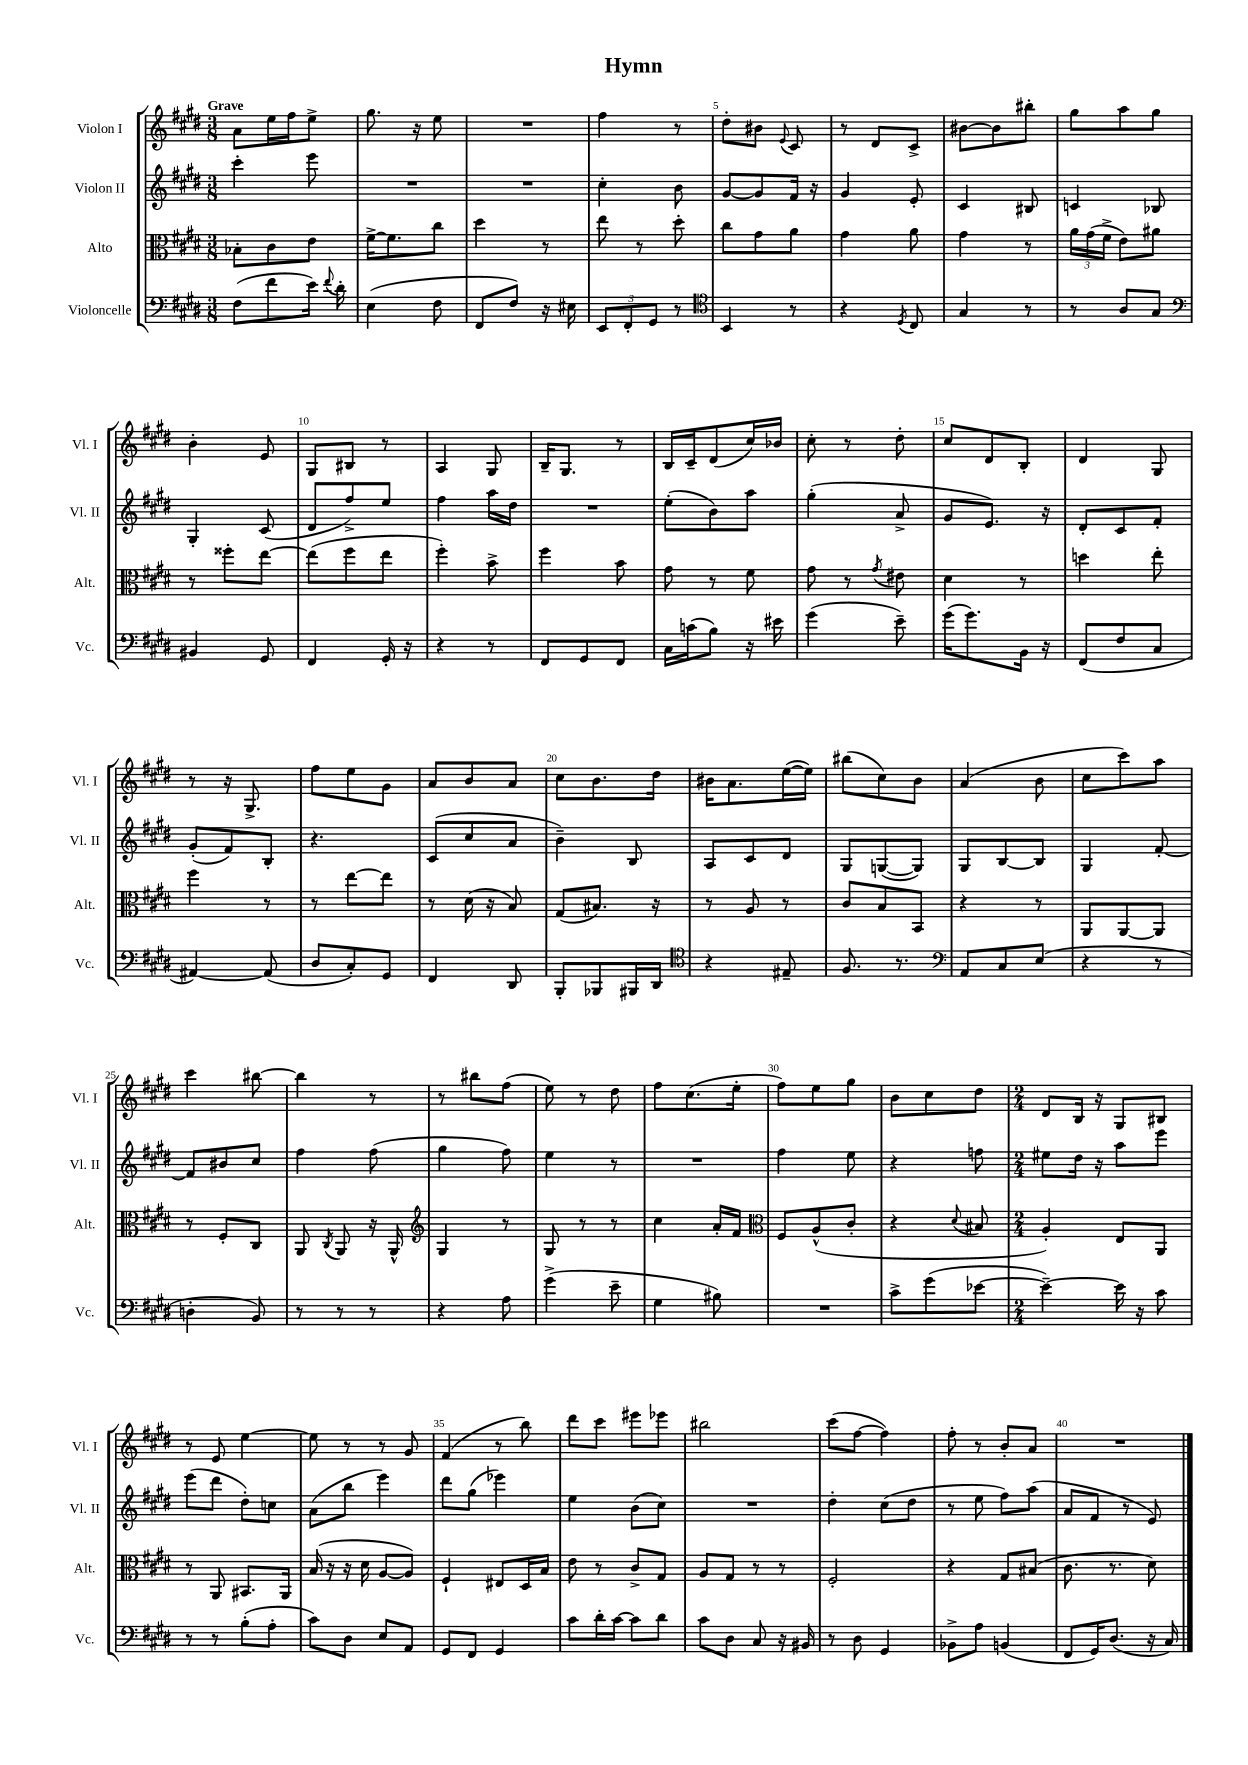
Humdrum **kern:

**kern	**kern	**kern	**kern
*staff4	*staff3	*staff2	*staff1
*clefF4	*clefC3	*clefG2	*clefG2
*k[f#c#g#d#]	*k[f#c#g#d#]	*k[f#c#g#d#]	*k[f#c#g#d#]
*M3/8	*M3/8	*M3/8	*M3/8
(8F#\L	8B-'\L	4ccc#'\	8a\L
8f#\	8c#\	.	16ee\L
.	.	.	16ff#\J
16e\Jk)	8e\J	8eee\	8ee^\J
8qqf#/	.	.	.
16d#'\	.	.	.
=	=	=	=
(4E\	[16f#^\LK	4.r	8.gg#\
.	8.f#\]	.	.
.	.	.	16r
8F#\	8cc#\J	.	8ee\
=	=	=	=
8FF#/L	4dd#\	4.r	4.r
8F#/J)	.	.	.
16r	8r	.	.
16E#\	.	.	.
=	=	=	=
12EE/L	8ee\	4cc#'\	4ff#\
12FF#'/	.	.	.
.	8r	.	.
12GG#/J	.	.	.
8r	8dd#'\	8b\	8r
=	=	=	=
*clefC4	*	*	*
4BB/	8cc#\L	[8g#/L	8dd#'\L
.	8g#\	8g#/]	8b#\J
.	.	.	8qqe/
8r	8a\J	16f#/Jk	8c#/
.	.	16r	.
=	=	=	=
4r	4g#\	4g#/	8r
.	.	.	8d#/L
8qD#/	.	.	.
8C#/	8a\	8e'/	8c#^/J
=	=	=	=
4G#/	4g#\	4c#/	[8b#\L
.	.	.	8b#\]
8r	8r	8B#/	8bb#'\J
=	=	=	=
8r	24a\LL	4c/	8gg#\L
.	(24g#\	.	.
.	24f#^\JJ	.	.
8A/L	8e\L)	.	8aa\
8G#/J	8a#\J	8B-/	8gg#\J
=	=	=	=
*clefF4	*	*	*
4BB#/	8r	4G#'/	4b'\
.	8ff##'\L	.	.
8GG#/	[8ee\J	(8c#/	8e/
=	=	=	=
4FF#/	(8ee\]L	8d#/L	8G#/L
.	8ff#\	8ff#^/)	8B#/J
16GG#'/	8ee\J	8ee/J	8r
16r	.	.	.
=	=	=	=
4r	4ff#'\)	4ff#\	4A/
8r	8b^\	16aa\LL	8G#/
.	.	16dd#\JJ	.
=	=	=	=
8FF#/L	4ff#\	4.r	16B~/LK
.	.	.	8.G#/J
8GG#/	.	.	.
8FF#/J	8b\	.	8r
=	=	=	=
16C#\LL	8g#\	(8ee'\L	16B/LL
(16c\J	.	.	16c#~/J
8B\J)	8r	8b\)	(8d#/
16r	8f#\	8aa\J	16cc#/L)
16e#\	.	.	16b-/JJ
=	=	=	=
(4g#\	8g#\	(4gg#'\	8cc#'\
.	8r	.	8r
.	8qg#/	.	.
8e~\)	8e#\	8a^/	8dd#'\
=	=	=	=
(16g#\LK	4d#\	8g#/L	8cc#/L
8.g#\)	.	.	.
.	.	8.e/J)	8d#/
16BB\Jk	8r	.	8B'/J
16r	.	16r	.
=	=	=	=
(8FF#/L	4dd\	8d#'/L	4d#/
8F#/	.	8c#/	.
8C#/J	8ee'\	8f#'/J	8G#/
=	=	=	=
[4AA#/)	4ff#\	(8g#'/L	8r
.	.	8f#/)	16r
.	.	.	8.G#^/
(8AA#/]	8r	8B'/J	.
=	=	=	=
8D#/L	8r	4.r	8ff#\L
8C#'/)	[8ee\L	.	8ee\
8GG#/J	8ee\]J	.	8g#\J
=	=	=	=
4FF#/	8r	(8c#/L	8a/L
.	(16d#\	8cc#/	8b/
.	16r	.	.
8DD#/	8B/)	8a/J	8a/J
=	=	=	=
8BBB'/L	(8G#/L	4b~\)	8cc#\L
8BBB-/	8.B#/J)	.	8.b\
16BBB#/L	.	8B/	.
16DD#/JJ	16r	.	16dd#\Jk
=	=	=	=
*clefC4	*	*	*
4r	8r	8A/L	16b#\LK
.	.	.	8.a\
.	8A/	8c#/	.
8E#~/	8r	8d#/J	([16ee\L
.	.	.	16ee\]JJ)
=	=	=	=
8.F#/	8c#/L	8G#/L	(8bb#\L
.	8B/	([8G/	8cc#\)
8.r	.	.	.
.	8BB/J	8G/]J)	8b\J
=	=	=	=
*clefF4	*	*	*
8AA/L	4r	8G#/L	(4a/
8C#/	.	[8B/	.
(8E/J	8r	8B/]J	8b\
=	=	=	=
4r	8AA/L	4G#/	8cc#\L
.	[8AA/	.	8ccc#\)
8r	8AA/]J	[8f#'/	8aa\J
=	=	=	=
4D'\	8r	8f#/]L	4ccc#\
.	8F#'/L	8b#/	.
8BB/)	8C#/J	8cc#/J	[8bb#\
=	=	=	=
8r	8AA/	4ff#\	4bb#\]
.	8qC#/	.	.
8r	8AA/	.	.
8r	16r	(8ff#\	8r
.	16AA^^/	.	.
=	=	=	=
*	*clefG2	*	*
4r	4G#/	4gg#\	8r
.	.	.	8bb#\L
8A\	8r	8ff#\)	(8ff#\J
=	=	=	=
(4g#^\	8G#/	4ee\	8ee\)
.	8r	.	8r
8e~\	8r	8r	8dd#\
=	=	=	=
4G#\	4cc#\	4.r	8ff#\L
.	.	.	(8.cc#\
8B#\)	16a'/LL	.	.
.	16f#/JJ	.	16ee'\Jk
=	=	=	=
*	*clefC3	*	*
4.r	8F#/L	4ff#\	8ff#\L)
.	(8A^^/	.	8ee\
.	8c#'/J	8ee\	8gg#\J
=	=	=	=
8c#^\L	4r	4r	8b\L
(8g#\	.	.	8cc#\
.	8qqd#/	.	.
[8e-\J	8B#/	8ff\	8dd#\J
=	=	=	=
*M2/4	*M2/4	*M2/4	*M2/4
4e-~\_)	4A'/)	8ee#\L	8d#/L
.	.	16dd#\Jk	16B/Jk
.	.	16r	16r
16e-\]	8E/L	8aa\L	8G#/L
16r	.	.	.
8c#\	8AA/J	8eee\J	8B#/J
=	=	=	=
8r	8r	(8eee\L	8r
8r	8AA/	8ddd#\J	8e/
(8B'\L	8.BB#/L	8dd#'\L)	[4ee\
8A'\J	.	8cc\J	.
.	16AA/Jk	.	.
=	=	=	=
8c#\L)	(16B/	(8a\L	8ee\]
.	16r	.	.
8D#\J	16r	8bb\J	8r
.	16d#\	.	.
8E/L	[8A/L	4eee\)	8r
8AA/J	8A/]J)	.	8g#/
=	=	=	=
8GG#/L	4F#`/	8ddd#\L	(4f#/
8FF#/J	.	(8gg#\J	.
4GG#/	8E#/L	4eee-\)	8r
.	16D#/L	.	8bb\)
.	16B/JJ	.	.
=	=	=	=
8c#\L	8e\	4ee\	8ddd#\L
16d#'\L	8r	.	8ccc#\J
[16c#\JJ	.	.	.
8c#\]L	8c#^/L	(8b\L	8eee#\L
8d#\J	8G#/J	8cc#\J)	8eee-\J
=	=	=	=
8c#\L	8A/L	2r	2bb#\
8D#\J	8G#/J	.	.
8C#/	8r	.	.
16r	8r	.	.
16BB#/	.	.	.
=	=	=	=
8r	2F#'/	4dd#'\	(8ccc#\L
8D#\	.	.	[8ff#\J
4GG#/	.	(8cc#\L	4ff#\])
.	.	8dd#\J	.
=	=	=	=
8BB-^\L	4r	8r	8ff#'\
8A\J	.	8ee\	8r
(4BB/	8G#/L	8ff#\L)	8b'/L
.	(8B#/J	(8aa\J	8a/J
=	=	=	=
8FF#/L	8.c#\	8a/L	2r
16GG#/K)	.	8f#/J	.
(8.D#/J	8.r	.	.
.	.	8r	.
16r	8d#\)	8e/)	.
16C#/)	.	.	.
==	==	==	==
*-	*-	*-	*-
